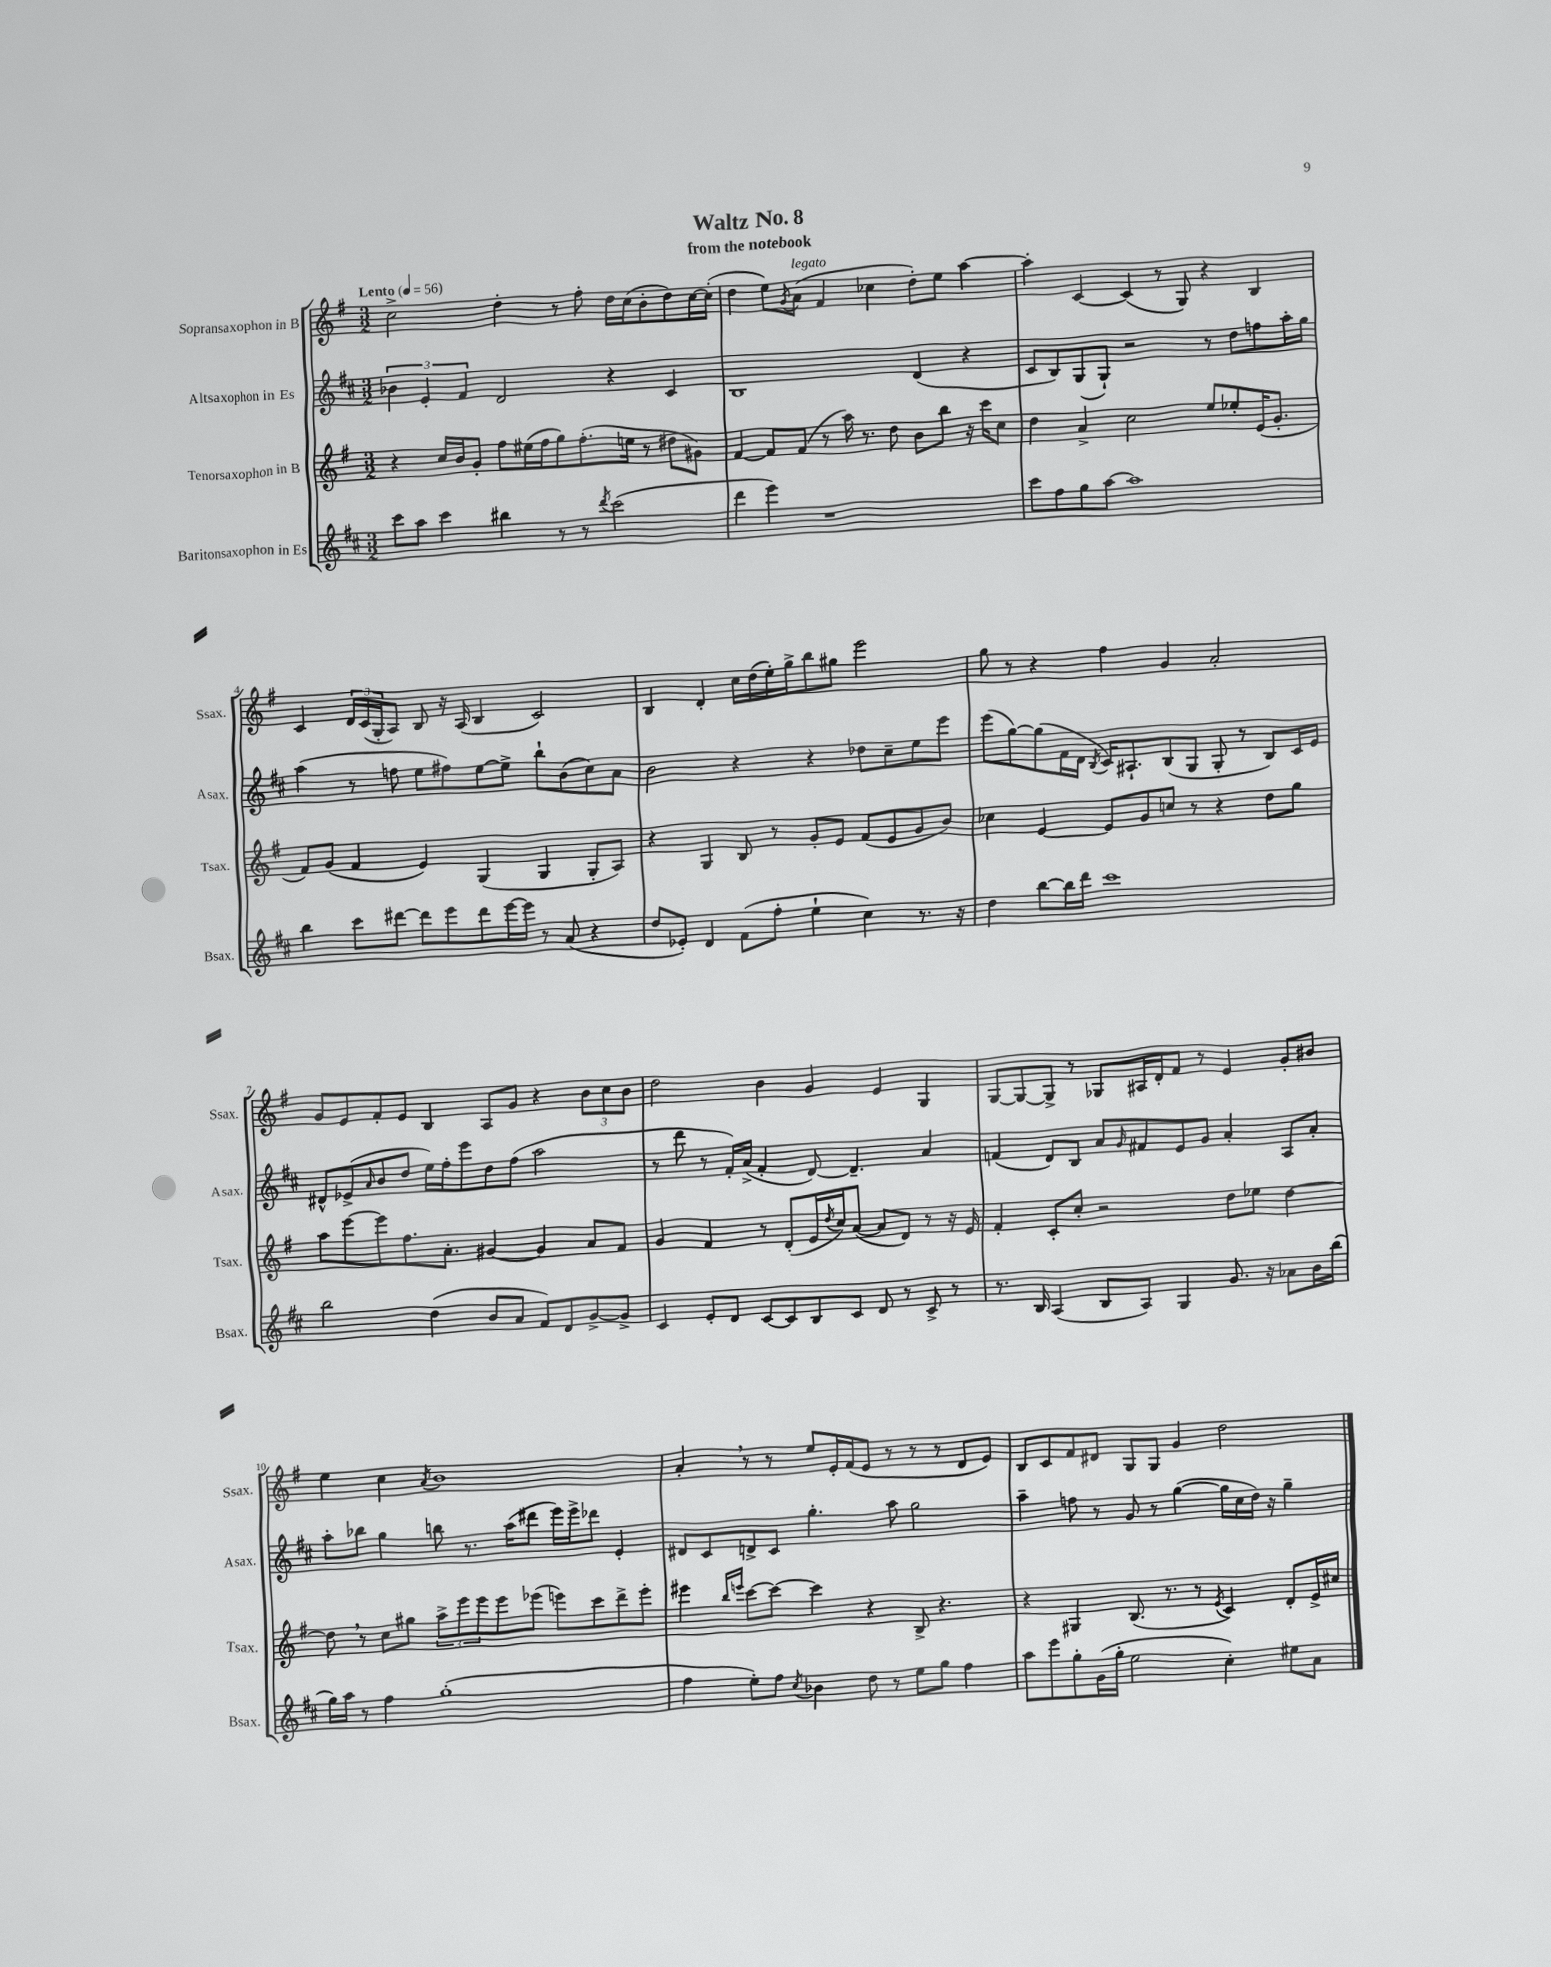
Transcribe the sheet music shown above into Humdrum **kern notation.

**kern	**kern	**kern	**kern
*part4	*part3	*part2	*part1
*staff4	*staff3	*staff2	*staff1
*I"Baritonsaxophon in Es	*I"Tenorsaxophon in B	*I"Altsaxophon in Es	*I"Sopransaxophon in B
*I'Bsax.	*I'Tsax.	*I'Asax.	*I'Ssax.
*clefG2	*clefG2	*clefG2	*clefG2
*k[f#c#]	*k[f#]	*k[f#c#]	*k[f#]
*M3/2	*M3/2	*M3/2	*M3/2
*MM56	*MM56	*MM56	*MM56
=1	=1	=1	=1
!	!	!	!LO:TX:a:B:t=Lento
8ccc#\L	4r	6b-X\	2cc^\
8aa\J	.	.	.
.	.	6e'/	.
4ccc#\	16cc/LL	.	.
.	16b/J	.	.
.	.	6f#/	.
.	8g'/J	.	.
4bb#X\	8ff#\L	2d/	4dd'\
.	(16ee#X\L	.	.
.	16ff#\J	.	.
8r	8gg\)	.	8r
8r	(8.ff#'\	.	8ff#'\
8qddd/	.	.	.
(2ccc#\	.	4r	16dd\LL
.	16een\Jk	.	(16cc\J
.	8r	.	8b'\
.	8dd#X\L	4c#/	8dd\)
.	8g#X\J)	.	[16cc\L
.	.	.	(16cc'\JJ]
=2	=2	=2	=2
4ddd\	[4f#/	1B	4dd\
4eee\)	8f#/L]	.	8ee\L)
.	.	.	8qg/
!	!	!	!LO:TX:a:i:t=legato
.	(8f#/J	.	(8a\J
1r	8r	.	4f#/
.	16aa\)	.	.
.	8.r	.	.
.	.	.	4cc-X\
.	8dd\	.	.
.	8b\L	(4d/	8dd'\L)
.	8bb\J	.	8ee\J
.	16r	4r	[4aa\
.	16ccc\KL	.	.
.	8cc\J	.	.
=3	=3	=3	=3
8ccc#\L	4dd\	8c#/L	4aa'\]
8ff#\	.	8B/)	.
8gg\	4a^/	(8G/	[4c/
[8aa\J	.	8G`/J)	.
1aa]	2cc\	2r	(4c/]
.	.	.	8r
.	.	.	8G/)
.	8ee/L	8r	4r
.	8ee-X'/	8dd\L	.
.	(16e/K	8ffn\	4B/
.	8.g'/J	.	.
.	.	16aa'\L	.
.	.	16gg\JJ	.
!!LO:LB:g=z
=4	=4	=4	=4
4bb\	8f#/L)	(4aa\	4c/
.	(8g/J	.	.
8ccc#\L	4f#/	8r	24d/LL
.	.	.	(24c/
.	.	.	24G'/J
[8ddd#X\J	.	8ffn\	8A/J)
8ddd#\L]	4e/)	8ee\L	8B/
8eee\	.	8ff#X\)	16r
.	.	.	(16A/
8ddd#\	(4G/	[8ee\	4B/
[16eee\L	.	8ee^\J]	.
16eee\JJ]	.	.	.
8r	4G/	8bb`\L	2c/)
(8a/	.	(8b\	.
4r	8G'/L	8cc#\)	.
.	8A/J)	8a\J	.
=5	=5	=5	=5
8dd/L	4r	2b\	4B/
8e-X'/J)	.	.	.
4d/	4G/	.	4d'/
(8f#\L	8B/	4r	16cc\LL
.	.	.	(16dd\
8ff#'\J	8r	.	16ee'\)
.	.	.	16gg^\J
4ee`\	8g'/L	4r	8bb\
.	8e/J	.	8gg#X\J
4cc#\)	(8f#/L	8dd-X\L	2eee\
.	8e/	8cc#~\	.
8.r	8g/	8ee\	.
.	8b/J)	8eee\J	.
16r	.	.	.
=6	=6	=6	=6
4dd\	4cc-X\	(8eee\L	8gg\
.	.	[8gg\)	8r
[8bb\L	[4e/	(8gg\]	4r
16bb\L]	.	16f#\L	.
16ddd\JJ	.	16d\JJ	.
.	.	8qB/	.
1ccc#	8e/L]	16c#/KL)	4ff#\
.	.	8.A#X`/	.
.	8g/	.	.
.	8ccn/J	(8B/	4g/
.	8r	8G/J	.
.	4r	8G'/	2a'/
.	.	8r	.
.	8dd\L	8B/L)	.
.	8gg\J	16c#/L	.
.	.	16e/JJ	.
!!LO:LB:g=z
=7	=7	=7	=7
2bb\	8aa\L	8d#X^^/L	8g/L
.	[8eee\	(8e-X^/	8e/
.	.	16qqa/	.
.	8eee\]	8b/	8f#'/
.	8.ff#\	8dd/J	8e/J
(4dd\	.	16ee\LL)	4B/
.	8.a'\J	16ff#'\J	.
.	.	8eee\	.
8b/L	[4g#X/	8dd\	8A/L
8a/J	.	(8ff#\J	8g/J
8f#/L)	4g#/]	2aa\	4r
8d/	.	.	.
[8g^/	8a/L	.	12b\L
.	.	.	12cc\
8g^/J]	8f#/J	.	.
.	.	.	12b\J
=8	=8	=8	=8
4c#/	4g/	8r	2dd\
.	.	8ddd\	.
8e'/L	4f#/	8r	.
8d/J	.	16f#'/LL)	.
.	.	(16a^/JJ	.
[8c#/L	8r	4f#'/	4b\
8c#/]	(8d'/L	.	.
8B/	16e/L	[8d/)	4g/
.	8qdd/	.	.
.	16cc/J)	.	.
8c#/J	([8a/J	4.d~/]	.
8d/	8a/L]	.	4e/
8r	8d/J)	.	.
8c#^/	8r	4a/	4G/
8r	16r	.	.
.	16e/	.	.
=9	=9	=9	=9
8.r	4f#'/	(4fn/	[8G/L
.	.	.	8G/_
16B/	.	.	.
(4A/	8c'/L	8d/L)	8G^/J]
.	8cc'/J	8B/J	8r
8B/L	2r	8a/L	8G-X/L
.	.	16qqg/	.
8A/J)	.	8f#X/	16A#X/L
.	.	.	16d'/J
4G/	.	8e/	8f#/J
.	.	8g/J	8r
8.g/	8dd\L	4a'/	4e/
.	8ee-X\J	.	.
16r	.	.	.
8a-X\L	[4dd\	8A/L	8g'/L
16b\L	.	8a'/J	8b#X/J
(16bb\JJ	.	.	.
!!LO:LB:g=z
=10	=10	=10	=10
16gg\LL)	8dd,\]	8aa'\L	4ee\
16aa\JJ	.	.	.
8r	8r	8bb-X\J	.
4ff#\	8cc\L	4gg\	4cc\
.	8gg#X\J	.	.
.	.	.	8qa/
(1gg'	12aa^\L	8bbn\	1b
.	12eee\	.	.
.	.	8.r	.
.	12eee\	.	.
.	8eee\	.	.
.	.	(16aa\KL	.
.	(8eee-X\J	8ddd#X\J	.
.	8eeen\L)	16eee\LL)	.
.	.	16eee^\J	.
.	8ccc\	8ddd-X\J	.
.	8ddd^\	4e'/	.
.	8eee'\J	.	.
=11	=11	=11	=11
4ff#\	4eee#X\	8d#X/L	4a',/
.	.	8c#/	.
.	16qqbb/LL	.	.
.	16qqeeen/JJ	.	.
8ee'\L)	[8ccc\L	8dn^/	8r
8ff#\J	8ccc\J_	8c#/J	8r
8qcc#/	.	.	.
4b-X\	4ccc\]	4.gg'\	8ee/L
.	.	.	16e'/L
.	.	.	(16f#/J
8dd\	4r	.	8e/J
8r	.	8aa\	8r
8ee\L	8B^/	2gg\	8r
8gg\J	4.r	.	8r
4ff#\	.	.	8d/L
.	.	.	8e/J)
=12	=12	=12	=12
8aa\L	4r	4aa~\	8B/L
8eee\	.	.	8c/
8gg'\	4G#X/	8ffn\	8f#/
(16g\L	.	8r	8d#X/J
16gg'\JJ	.	.	.
2ee\	(8.B/	8g/	8G/L
.	.	8r	8G/J
.	8.r	.	.
.	.	([4gg\	4g/
.	8r	.	.
.	8qe/	.	.
4cc#'\)	4c/)	16gg\LL]	2dd\
.	.	16cc#\	.
.	.	16dd\JJ)	.
.	.	16r	.
8ee#X\L	8d'/L	4gg~\	.
8a\J	16e^/L	.	.
.	16cc#X/JJ	.	.
==	==	==	==
*-	*-	*-	*-
